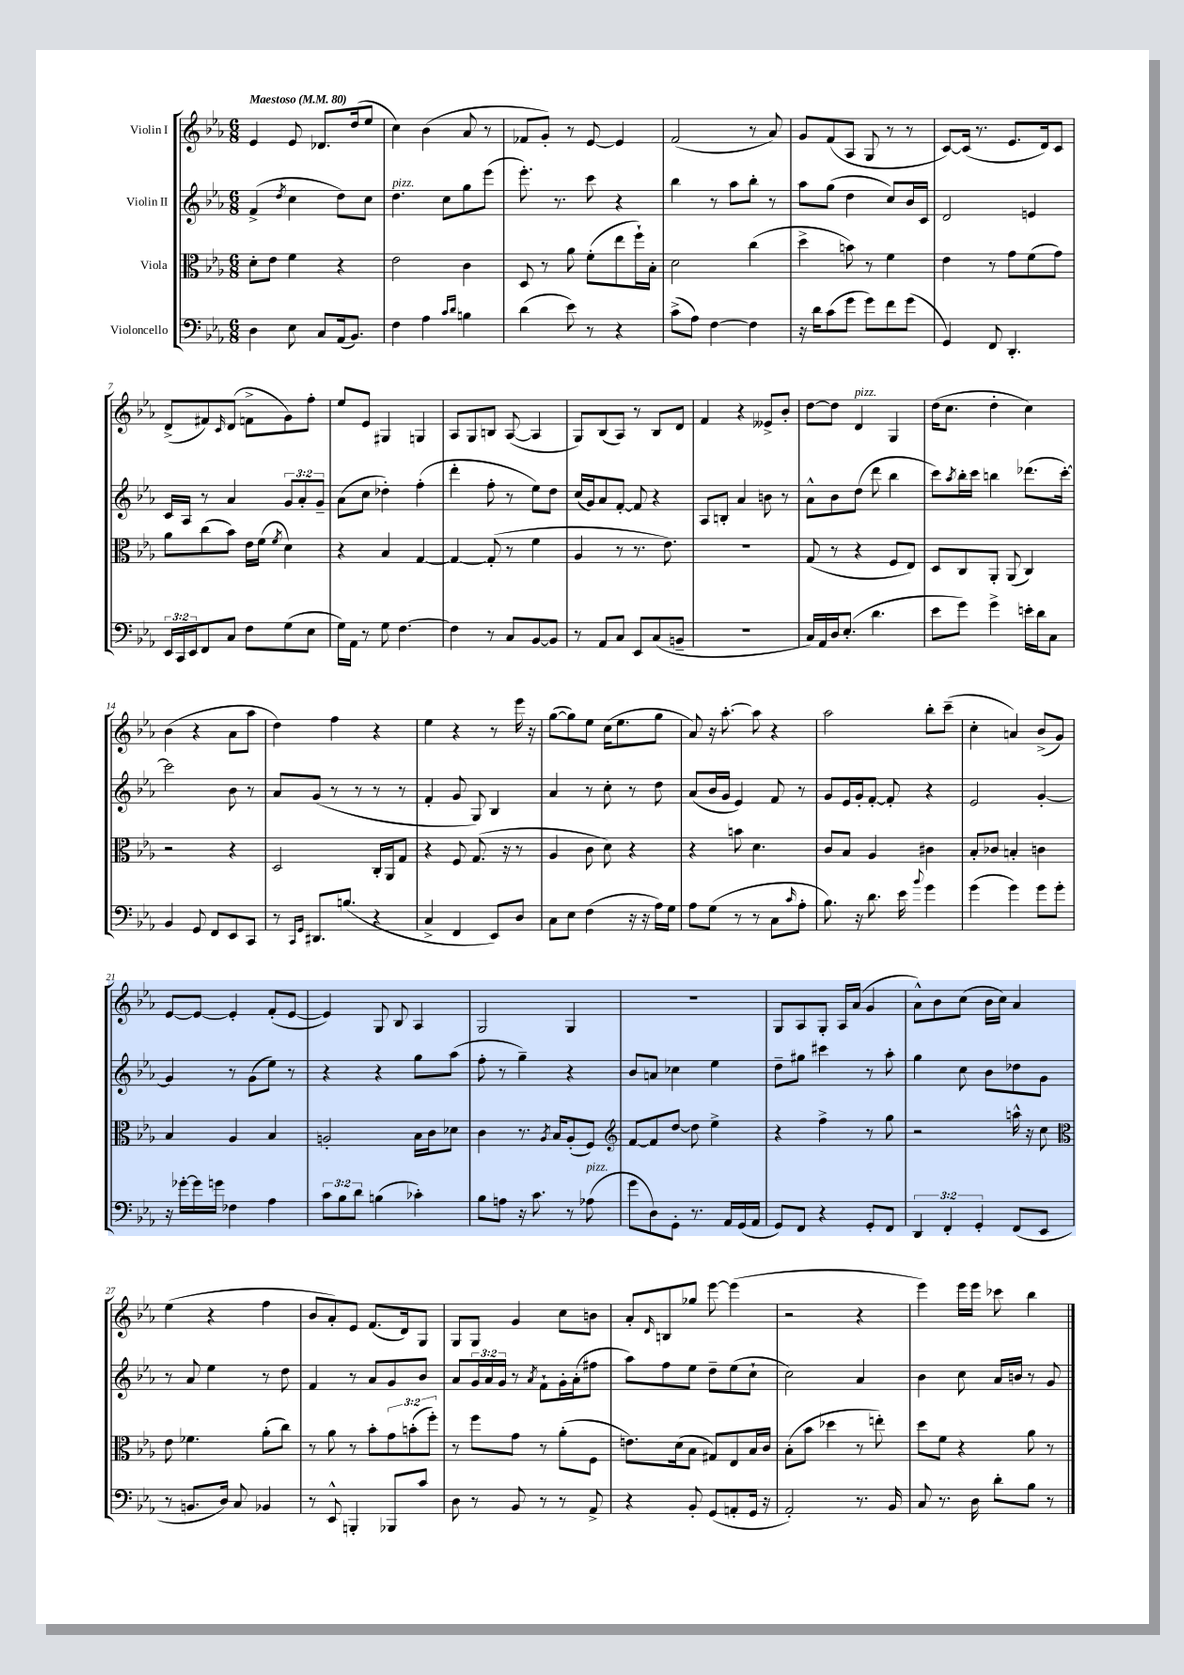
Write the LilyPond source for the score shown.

<<
\new StaffGroup <<
\new Staff = "s0" \with { instrumentName = "Violin I" } {
    \clef treble \key ees \major \numericTimeSignature \time 6/8 \tempo "Maestoso" 4 = 80
    ees'4 ees'8 des'8. d''16( ees''8 |
    c''4) bes'4( aes'8 r8 |
    fes'8 g'8-.) r8 ees'8~ ees'4 |
    f'2( r8 aes'8) |
    g'8 f'8( aes8 g8 r8 r8 |
    c'8~) c'16( r8. ees'8. d'16) c'8 |
    d'8->( fis'8) \grace { c'16 } d'8( f'8-> g'8) f''8-. |
    ees''8 ees'8 gis4 g4 |
    aes8 g8 b8 aes8~( aes4 |
    g8) bes8( aes8) r8 bes8 d'8 |
    f'4 r4 eeses'8-> bes'8-. |
    d''8~ d''8 d'4^\markup { \italic "pizz." } g4 |
    d''16( c''8. d''4-. c''4) |
    bes'4( r4 aes'8 aes''8 |
    d''4) f''4 r4 |
    ees''4 r4 r8 ees'''16 r16 |
    g''8~( g''8) ees''8 c''16( ees''8. g''8 |
    aes'8) r16 aes''8.~-. aes''8 r4 |
    aes''2 bes''8-. c'''8--( |
    c''4-. a'4) bes'8->( g'8) |
    ees'8~ ees'8~ ees'4-. f'8-.( ees'8~ |
    ees'4) g8 bes8 aes4 |
    g2 g4 |
    R2. |
    g8 aes8 g8-. aes16 aes'16( g'4 |
    aes'8-^) bes'8 c''8( bes'16 c''16) aes'4 |
    ees''4( r4 f''4 |
    bes'8 aes'8-.) ees'8 f'8.( d'16) g8 |
    g8 g8 g'4 c''8 b'8 |
    aes'8-. \grace { d'16 } b8 ges''8 ees'''8~ ees'''4( |
    r2 r4 |
    ees'''4) ees'''16 ees'''16 ces'''8 bes''4 \bar "|." |
}
\new Staff = "s1" \with { instrumentName = "Violin II" } {
    \clef treble \key ees \major \numericTimeSignature \time 6/8 \override Staff.TupletNumber.text = #tuplet-number::calc-fraction-text
    f'4->( \acciaccatura { d''8 } c''4 d''8) c''8 |
    d''4.^\markup { \italic "pizz." } c''8 g''8 ees'''8( |
    ees'''8.-.) r8. c'''8 r4 |
    bes''4 r8 aes''8 bes''8-. r8 |
    aes''8 g''8( d''4 c''8) bes'16 c'16 |
    d'2 e'4 |
    c'16 aes16 r8 aes'4 \tuplet 3/2 { g'8 aes'8-. g'8-- } |
    aes'8( c''8 des''4-.) f''4-.( |
    d'''4-. f''8-. r8 ees''8) d''8 |
    c''16( g'16) aes'8 f'8~-. f'8 r4 |
    aes8 b8-. aes'4 b'8 r8 |
    aes'8-^ bes'8 d''8( d'''8 bes''4 |
    c'''8) \acciaccatura { aes''8 } bes''16-. c'''16 b''4 des'''8.( c'''16~-.) |
    c'''2 bes'8 r8 |
    aes'8 g'8( r8 r8 r8 r8 |
    f'4-. g'8 g8) bes4 |
    aes'4 r8 c''8-. r8 d''8 |
    aes'8( bes'16 g'16 ees'4) f'8 r8 |
    g'8 ees'16 g'16-. f'8~-. f'8-. r4 |
    ees'2 g'4~-. |
    g'4 r8 g'8( ees''8) r8 |
    r4 r4 g''8 aes''8( |
    f''8-. r8 g''4--) r4 |
    bes'8 a'8 ces''4 ees''4 |
    d''8-- gis''8 cis'''4 r8 aes''8-. |
    g''4 c''8 bes'8 des''8 g'8 |
    r8 aes'8 ees''4 r8 d''8 |
    f'4 r8 aes'8 g'8 bes'8 |
    aes'8 \tuplet 3/2 { g'16 aes'16 g'16 } r8 \acciaccatura { aes'8 } f'8-! g'16-. aes'16-.( fis''8 |
    aes''8) f''8 ees''8 d''8-- ees''8( c''8-! |
    c''2) aes'4 |
    bes'4 c''8 aes'16 b'16 r8 g'8 \bar "|." |
}
\new Staff = "s2" \with { instrumentName = "Viola" } {
    \clef alto \key ees \major \numericTimeSignature \time 6/8 \override Staff.TupletNumber.text = #tuplet-number::calc-fraction-text
    d'8-. ees'8 f'4 r4 |
    ees'2 c'4 |
    d8 r8 aes'8 f'8-.( ees''8 f''16-!) bes16-. |
    d'2 c''4( |
    d''4-> b'8) r8 f'4 |
    ees'4 r8 g'8 f'8( g'8) |
    aes'8 c''8( bes'8) ees'16 f'16( \acciaccatura { f'8 } d'4) |
    r4 bes4 g4~ |
    g4~ g8-.( r8 f'4 |
    aes4 r8 r8. ees'8.) |
    R2. |
    g8( r8 r4 f8 ees8) |
    d8 c8 aes,8-. aes,8( c4) |
    r2 r4 |
    d2 c16-. aes,16 g8 |
    r4 f8 g8.( r16 r8 |
    aes4 c'8 d'8) r4 |
    r4 b'8 d'4. |
    c'8 bes8 aes4 cis'4 |
    bes8-. ces'8 b4-. c'4 |
    bes4 aes4 bes4 |
    a2-. bes16 c'16 des'8 |
    c'4 r8. \acciaccatura { aes8 } bes16 aes8-.( f8) |
    \clef treble f'8~ f'8 d''8~ d''8 ees''4-> |
    r4 f''4-> r8 g''8 |
    r2 a''16-^ r16 c''8 |
    \clef alto ees'8 fes'4. aes'8-.( c''8) |
    r8 aes'8 r8 bes'8-. \tuplet 3/2 { g'8 b'8-.( f''8-.) } |
    r8 f''8 g'8 r8 aes'8-.( f8 |
    e'8.) d'16( bes8 gis8) ees8 bes16 c'16 |
    bes8-.( bes'8 des''4 r8 e''8-.) |
    d''8 f'8 r4 aes'8 r8 \bar "|." |
}
\new Staff = "s3" \with { instrumentName = "Violoncello" } {
    \clef bass \key ees \major \numericTimeSignature \time 6/8 \override Staff.TupletNumber.text = #tuplet-number::calc-fraction-text
    d4 ees8 c8 aes,16( bes,8.) |
    f4 aes4 \grace { c'16 d'16 } b4 |
    d'4( ees'8) r8 r4 |
    c'8->( aes8) f4~ f4 |
    r16 d'16 c'8( g'8 g'8) f'8 g'8( |
    g,4) f,8 d,4.-. |
    \tuplet 3/2 { ees,16 c,16 ees,16 } f,8 c8 f8 g8( ees8 |
    g16) aes,16 r8 g8 f4.~ |
    f4 r8 c8 bes,8~ bes,8 |
    r8 aes,8 c8 ees,8 c8( b,8-- |
    R2. |
    c16) aes,16 d16 ees8.-.( d'4. |
    ees'8 g'8) g'4-> e'16-. d'16 c8 |
    bes,4 g,8 f,8 ees,8 c,8 |
    r8 \grace { c,16 g,16 } dis,8. b8.( r4 |
    c4-> f,4 ees,8) d8 |
    c8 ees8 f4( r16 r16 aes16) g16 |
    aes8 g8( r8 r8 c8 \grace { c'16 } aes8-. |
    bes8.) r16 d'8. ees'16 \appoggiatura { bes'8 } g'4 |
    g'4( g'4) g'8 g'8-. |
    r16 ges'16~-. ges'16 g'16 fes4 aes4 |
    \tuplet 3/2 { c'8 bes8 d'8 } b4( ces'4-.) |
    bes8 a8 r16 c'8. r8 aes8^\markup { \italic "pizz." }( |
    g'8 d8) g,8-. r8. aes,16 g,16( aes,16 |
    g,8) f,8 r4 g,8-. f,8 |
    \tuplet 3/2 { d,4 f,4-. g,4-. } f,8( ees,8 |
    r8 b,8. d16) c8 bes,4 |
    r8 ees,8-^ b,,4-. bes,,8 c'8 |
    d8 r8 bes,8 r8 r8 aes,8-> |
    r4 bes,8-. g,8( a,8-. g,16 r16 |
    aes,2-.) r8. bes,16 |
    c8 r8. d16 d'8-. bes8 r8 \bar "|." |
}
>>
>>
